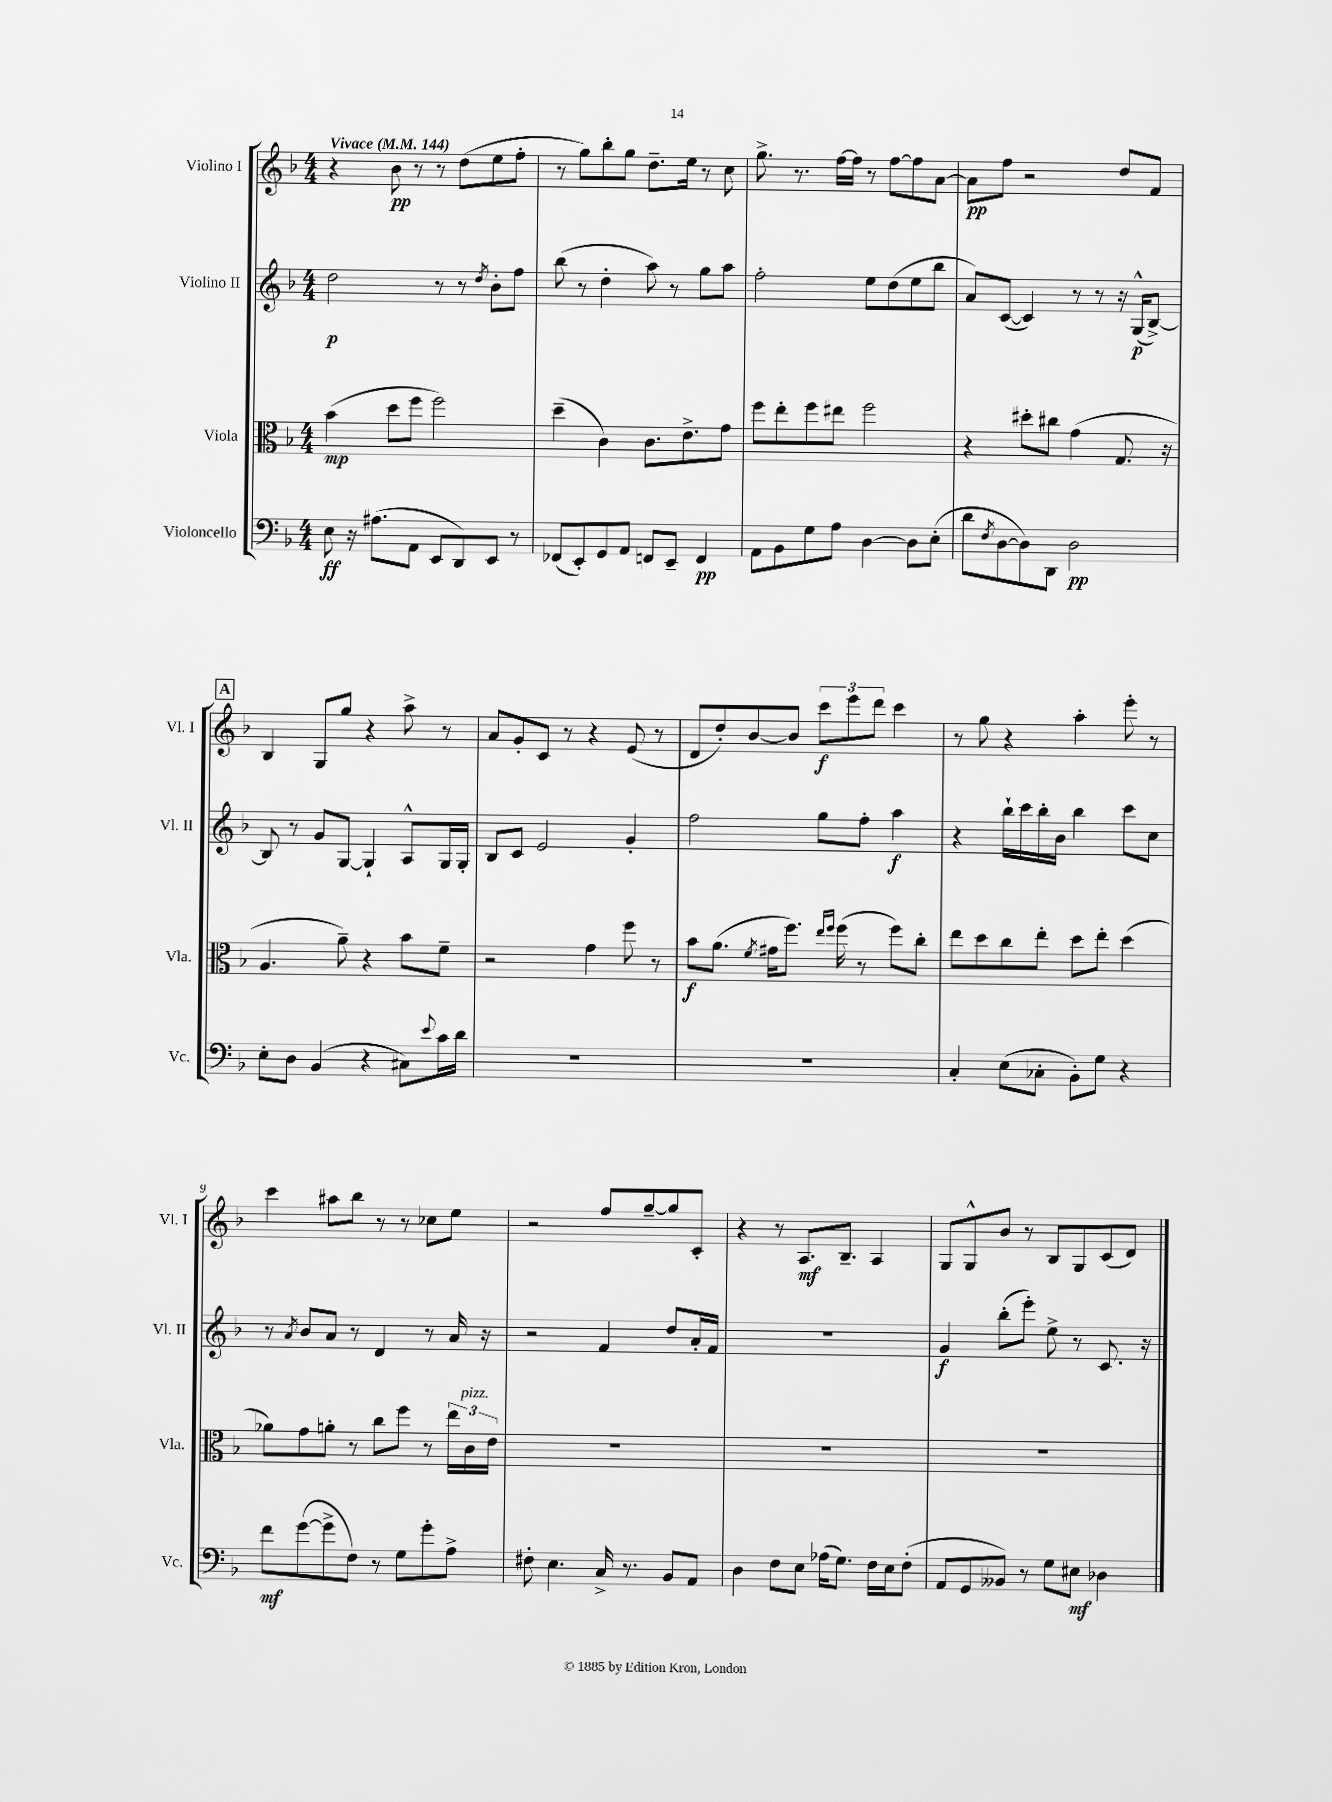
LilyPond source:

<<
\new StaffGroup <<
\new Staff = "s0" \with { instrumentName = "Violino I" shortInstrumentName = "Vl. I" } {
    \clef treble \key f \major \numericTimeSignature \time 4/4 \tempo "Vivace" 4 = 144
    r4 bes'8\pp r8 r8 d''8( e''8 f''8-. |
    r8 g''8) bes''8-. g''8 d''8.-- e''16 r8 c''8 |
    g''8.-> r8. f''16~ f''16 r8 f''8~ f''8 a'8~ |
    a'8\pp f''8 r2 d''8 f'8 |
    \mark \markup { \box "A" } bes4 g8 g''8 r4 a''8-> r8 |
    a'8 g'8-. c'8 r8 r4 e'8( r8 |
    d'8 d''8-.) bes'8~ bes'8 \tuplet 3/2 { c'''8\f e'''8 d'''8 } c'''4 |
    r8 g''8 r4 a''4-. e'''8-. r8 |
    c'''4 ais''8 bes''8 r8 r8 ces''8 e''8 |
    r2 f''8 g''8~-- g''8 c'8-. |
    r4 r8 a8.\mf bes8.-- a4 |
    g8 g8-^ bes'8 r8 bes8 g8 c'8( d'8) \bar "|." |
}
\new Staff = "s1" \with { instrumentName = "Violino II" shortInstrumentName = "Vl. II" } {
    \clef treble \key f \major \numericTimeSignature \time 4/4
    d''2\p r8 r8 \acciaccatura { d''8 } bes'8-. f''8 |
    bes''8( r8 d''4-. a''8) r8 g''8 a''8 |
    f''2-. e''8 d''8( e''8 bes''8 |
    a'8) c'8~( c'4) r8 r8 r16 g16-^\p( bes8~->) |
    \mark \markup { \box "A" } bes8 r8 g'8 g8~ g4-! a8-^ g16 g16-. |
    bes8 c'8 e'2 g'4-. |
    f''2 g''8 f''8-. a''4\f |
    r4 bes''16-! c'''16 bes''16-. bes'16 bes''4 c'''8 c''8 |
    r8 \acciaccatura { a'8 } bes'8 a'8 r8 d'4 r8 a'16 r16 |
    r2 f'4 d''8 a'16-. f'16 |
    R1 |
    g'4\f bes''8-.( e'''8-.) e''8-> r8 c'8. r16 \bar "|." |
}
\new Staff = "s2" \with { instrumentName = "Viola" shortInstrumentName = "Vla." } {
    \clef alto \key f \major \numericTimeSignature \time 4/4
    bes'4\mp( d''8 f''8 f''2) |
    d''4--( c'4) c'8. e'8.-> g'8 |
    f''8 e''8-. f''8 eis''8 f''2 |
    r4 dis''8-. cis''8 g'4( g8. r16 |
    \mark \markup { \box "A" } a4. a'8--) r4 bes'8 f'8-- |
    r2 g'4 f''8 r8 |
    bes'8\f a'8.( \acciaccatura { f'8 } gis'16 f''8.) \grace { e''16 f''16 } f''16( r8 f''8) c''8-. |
    e''8 d''8 c''8 e''8-. d''8 e''8-. d''4( |
    aes'8) g'8 a'8-. r8 c''8 f''8 r8 \tuplet 3/2 { e''16 c'16^\markup { \italic "pizz." } e'16 } |
    R1 |
    R1 |
    R1 \bar "|." |
}
\new Staff = "s3" \with { instrumentName = "Violoncello" shortInstrumentName = "Vc." } {
    \clef bass \key f \major \numericTimeSignature \time 4/4
    e8\ff r16 ais8.( a,8 e,8 d,8) e,8 r8 |
    fes,8( e,8-.) g,8 a,8 f,8 e,8-- f,4\pp |
    a,8 bes,8 g8 a8 d4~ d8 e8-.( |
    d'8 \acciaccatura { f8 } d8~ d8) d,8 d2\pp |
    \mark \markup { \box "A" } e8-. d8 bes,4( r4 cis8) \appoggiatura { e'8 } c'16 d'16 |
    R1 |
    R1 |
    c4-. e8( ces8-. bes,8-.) g8 r4 |
    f'8\mf g'8~( g'8-> f8) r8 g8 g'8-. a8-> |
    fis8-. e4. c16-> r8. bes,8 a,8 |
    d4 f8 e8 aes16( g8.) f16 e16 f8-.( |
    a,8 g,8 beses,8) r8 g8 eis8\mf des4 \bar "|." |
}
>>
>>
